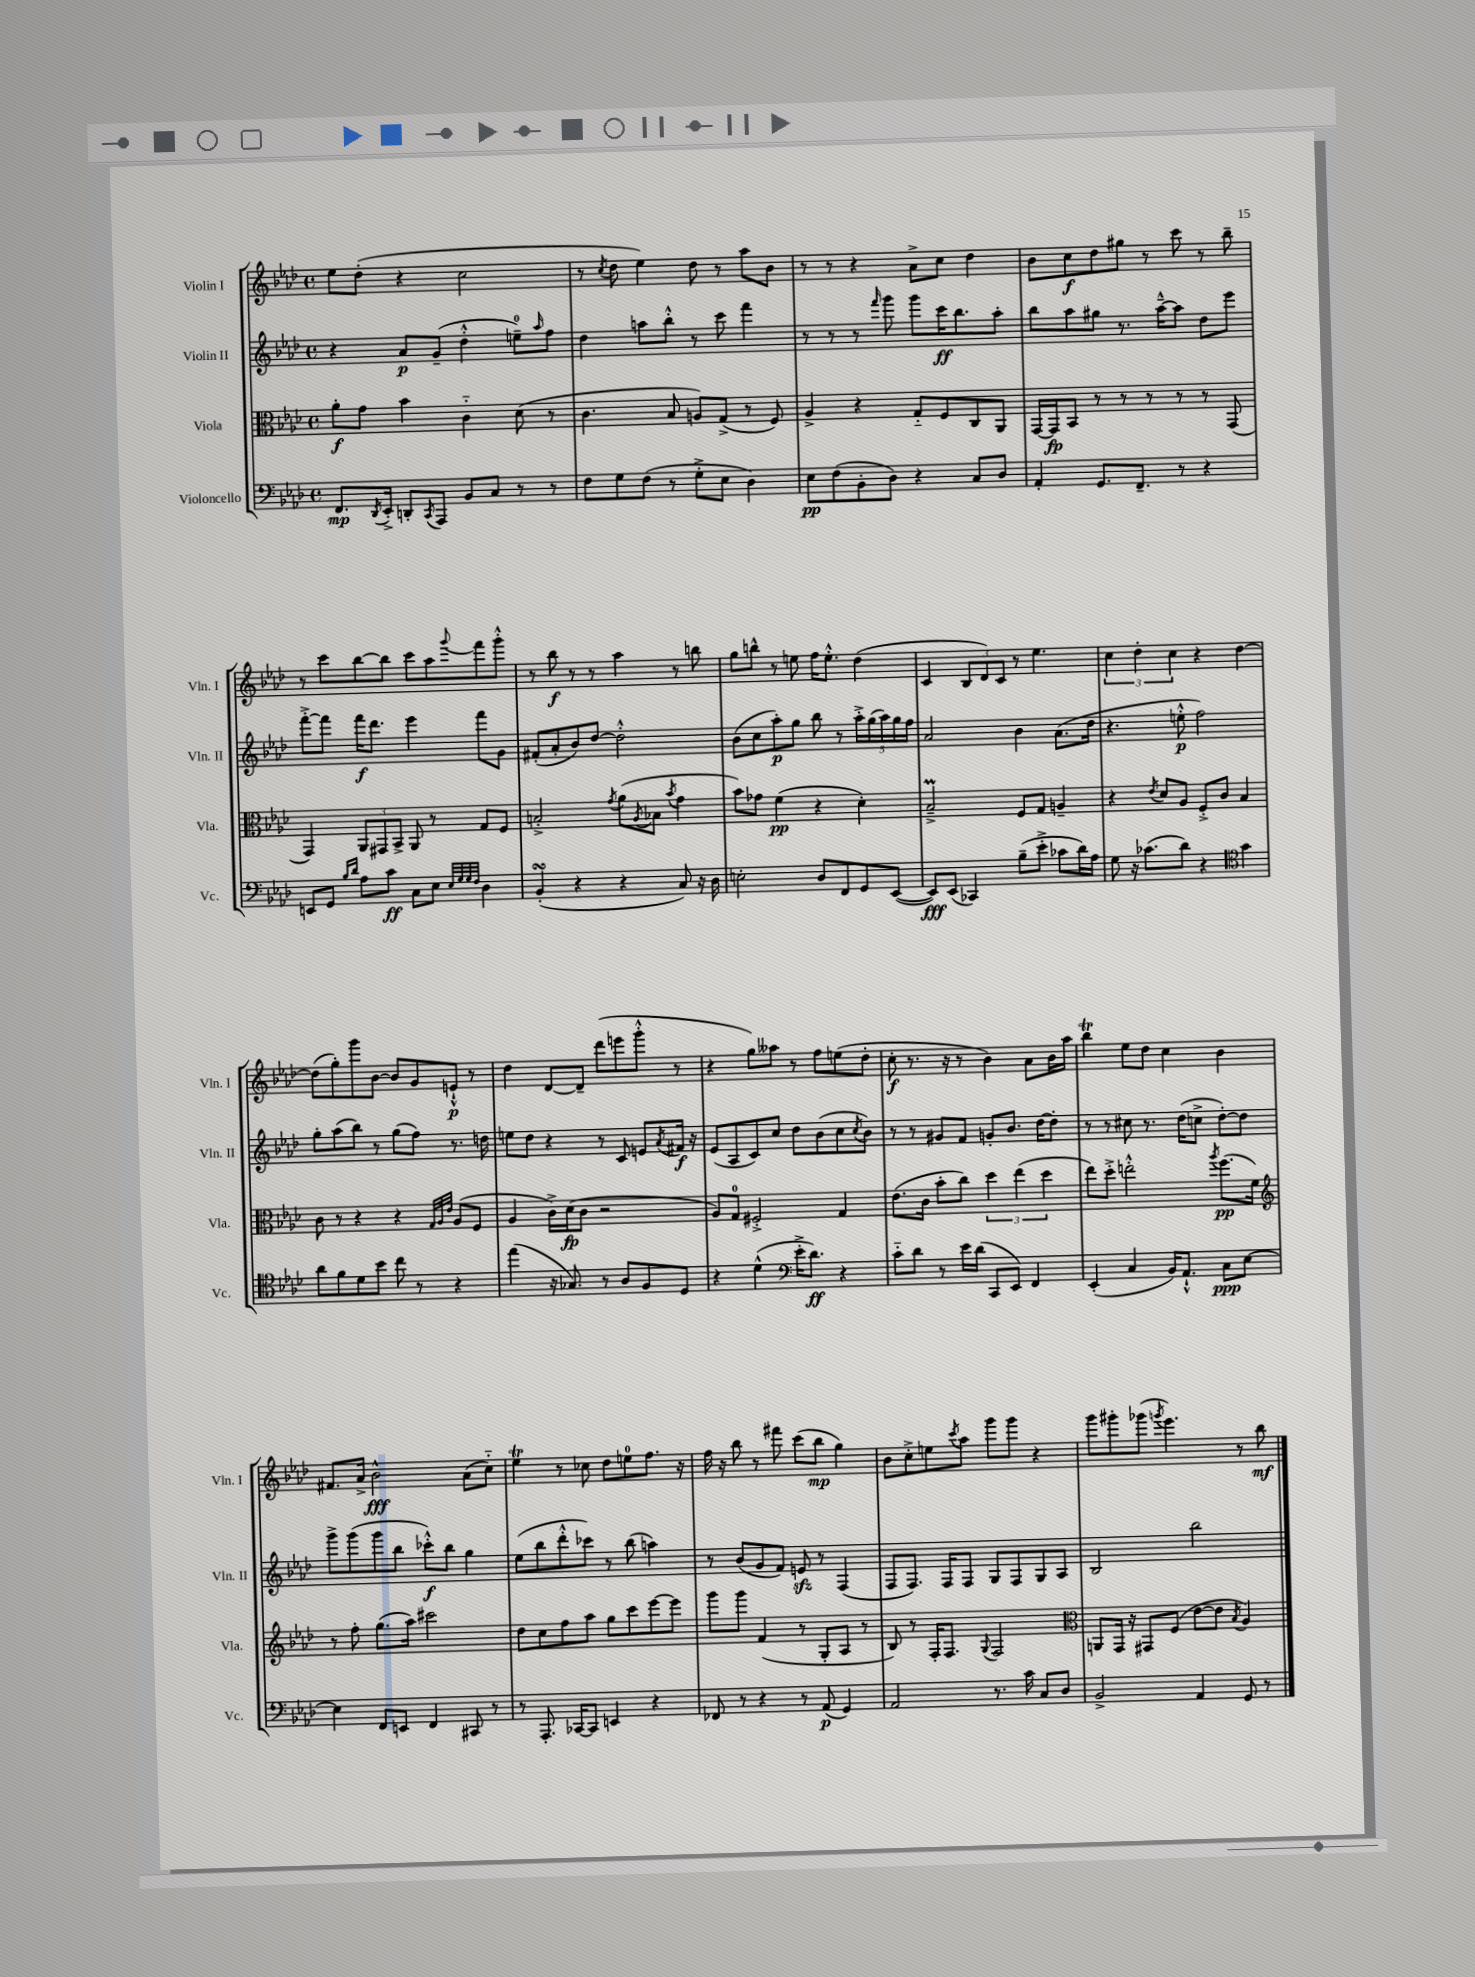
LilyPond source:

<<
\new StaffGroup <<
\new Staff = "s0" \with { instrumentName = "Violin I" shortInstrumentName = "Vln. I" } {
    \clef treble \key aes \major \defaultTimeSignature \time 4/4
    ees''8 des''8-.( r4 c''2 |
    r8 \acciaccatura { c''8 } des''8 ees''4) des''8 r8 aes''8 bes'8 |
    r8 r8 r4 aes'8-> c''8 des''4 |
    bes'8 c''8\f des''8 gis''8 r8 c'''8 r8 bes''8-- |
    r8 c'''8 bes''8~ bes''8 c'''8 aes''8 \appoggiatura { g'''8 } f'''8 g'''8-.-^ |
    r8 bes''8\f r8 r8 aes''4 r8 b''8 |
    g''8 b''8-^ r8 e''8 f''16 e''8.-.-^ des''4( |
    c'4 \tuplet 3/2 { bes8 des'8) c'8 } r8 ees''4. |
    \tuplet 3/2 { c''4 des''4-. c''4 } r4 des''4~ |
    des''8( g''8-.) g'''8 bes'8~ bes'8 g'8 e'8-!-^\p r8 |
    des''4 des'8~ des'8-- des'''8( e'''8 g'''8-.-^ r8 |
    r4 g''8) aeses''8 r8 f''8 e''8( des''8-. |
    c''8-.\f r8. r16 r8 bes'4) aes'8 bes'16 aes''16 |
    bes''4\trill ees''8 des''8 c''4 bes'4 |
    fis'8. aes'16-> bes'2-^\fff aes'8( c''8-_) |
    ees''4\trill r8 ces''8 des''8 e''8-0 f''8. r16 |
    f''16 r16 bes''8 r8 fis'''8 c'''8( bes''8\mp g''4) |
    bes'8 c''8-.-> e''8 \acciaccatura { c'''8 } aes''8 g'''8 g'''8 r4 |
    g'''8 gis'''8-. ges'''8( \acciaccatura { g'''8 } ees'''4.) r8 bes''8\mf \bar "|." |
}
\new Staff = "s1" \with { instrumentName = "Violin II" shortInstrumentName = "Vln. II" } {
    \clef treble \key aes \major \defaultTimeSignature \time 4/4
    r4 aes'8\p g'8--( des''4-.-^ e''8-0--) \grace { aes''16 } f''8 |
    des''4 a''8 bes''8-.-^ r8 c'''8 f'''4 |
    r8 r8 r8 \grace { f'''16 } g'''8 g'''8 c'''16\ff bes''8. aes''8-. |
    bes''8 aes''8 gis''8 r8. aes''16~---^ aes''8 des''8 ees'''8 |
    f'''8~-.-> f'''8 f'''16\f des'''8. ees'''4 f'''8 g'8 |
    fis'8-.( aes'8-. bes'8) des''8~ des''2-.-^ |
    bes'8( c''8 aes''8-.\p) g''8 bes''8 r8 \tuplet 5/4 { aes''16-.-> g''16( aes''16) g''16 f''16 } |
    aes'2 bes'4 aes'8.( des''16 |
    r4. e''8-.-^\p f''2) |
    g''8-. aes''8( bes''8) r8 g''8( f''8) r8. d''16 |
    e''8 des''8 r4 r8 c'8 e'8 \acciaccatura { aes'8 } fis'16\f r16 |
    ees'8( aes8 c'8) c''8 des''8 bes'8( c''8 \acciaccatura { c''8 } bes'8) |
    r8 r8 gis'8 f'8 g'8-. bes'8. des''16~ des''8-. |
    r8 r8 cis''8 r8. des''16( c''8-> des''8~-.) des''8 |
    g'''8-> g'''8( g'''8 bes''8 ces'''8-.-^\f) bes''8 g''4 |
    ees''8( bes''8 des'''8-.-^ ces'''8) r8 bes''8( a''4) |
    r8 bes'8( g'8 f'8) e'8\sfz r8 f4( |
    f8 f8.) f16 f8 g8 f8 g8 aes8 |
    bes2 bes''2 \bar "|." |
}
\new Staff = "s2" \with { instrumentName = "Viola" shortInstrumentName = "Vla." } {
    \clef alto \key aes \major \defaultTimeSignature \time 4/4
    aes'8-.\f g'8 bes'4 c'4-_ des'8( r8 |
    c'4. bes8 a8) g8->( r8 f8) |
    aes4-> r4 g8-_ f8 c8 aes,8 |
    g,16~ g,16\fp bes,8 r8 r8 r8 r8 r8 g,8( |
    g,4) \tuplet 3/2 { aes,8 gis,8 bes,8-> } aes,8 r8 g8 f8 |
    b2-.-> \acciaccatura { g'8 } aes'8( \acciaccatura { aes8 } bes8 \acciaccatura { bes'8 } g'4 |
    bes'8) ges'8 f'4\pp( r4 des'4-.) |
    bes2--->\prall f8 g8 a4-- |
    r4 \acciaccatura { ees'8 } des'8 aes8 f8-.-> c'8 bes4 |
    c'8 r8 r4 r4 \grace { g32 aes32 ees'32 } aes8( f8 |
    aes4 c'16->) des'16\fp( c'8 r2 |
    aes8) g8-0 fis2-.-> g4 |
    ees'8.( c'16 bes'8-. c''8) \tuplet 3/2 { des''4 ees''4( des''4 } |
    ees''8) des''8-.-> e''2-.-^ \acciaccatura { aes''8 } f''8.\pp( f'16) |
    \clef treble r8 f''8-. g''8.( aes''16) cis'''2 |
    des''8 c''8 f''8 aes''8 g''8 c'''8 ees'''8~ ees'''8 |
    g'''8 g'''8 f'4( r8 g8-. aes8 r8 |
    bes8) r8 f16-. f8. \appoggiatura { g8 } f2 |
    \clef alto a,8 g,16 r16 gis,8 f8( ees'8~ ees'8 \acciaccatura { bes8 } aes4) \bar "|." |
}
\new Staff = "s3" \with { instrumentName = "Violoncello" shortInstrumentName = "Vc." } {
    \clef bass \key aes \major \defaultTimeSignature \time 4/4
    f,8.\mp \acciaccatura { des,8 } ees,16-.-> d,8-. \acciaccatura { c,8 } aes,,8 bes,8 c8 r8 r8 |
    f8 g8 f8( r8 g8-.-> ees8 des4) |
    ees8\pp f8( bes,8-. des8) r4 c8 des8 |
    aes,4-. g,8. f,8.-- r8 r4 |
    e,8 g,8 \grace { bes16 des'16 } aes8 c'8\ff c8 ees8 \grace { ees32 g32 g32 f32 } des4 |
    bes,4-.\turn( r4 r4 c8) r16 des16 |
    e2-. des8 f,8 g,8 ees,8~( |
    ees,8\fff) ees,8( ces,4) bes8--( ees'8-.-> ces'8 des'16) aes16 |
    g8 r16 ces'8.( des'8) r4 \clef tenor g'4 |
    aes'8 f'8 des'8 bes'8 c''8 r8 r4 |
    ees''4( r16 ges8.) r8 aes8 f8 des8 |
    r4 des'4-^( \clef bass ees'16-.-> des'8.\ff) r4 |
    c'8-_ des'8 r8 ees'16 des'16( c,8 ees,8) f,4 |
    ees,4-.( c4 bes,16) aes,8.-!-^ c8\ppp ees8~ |
    ees4 f,8 e,8 f,4 cis,8 r8 |
    r8 aes,,8.-. ces,16~ ces,8 e,4 r4 |
    fes,8 r8 r4 r8 aes,8\p( g,4) |
    aes,2 r8. c'16 c8 des8 |
    bes,2-> aes,4 g,8 r8 \bar "|." |
}
>>
>>
\layout { \context { \Score \remove "Bar_number_engraver" } }
